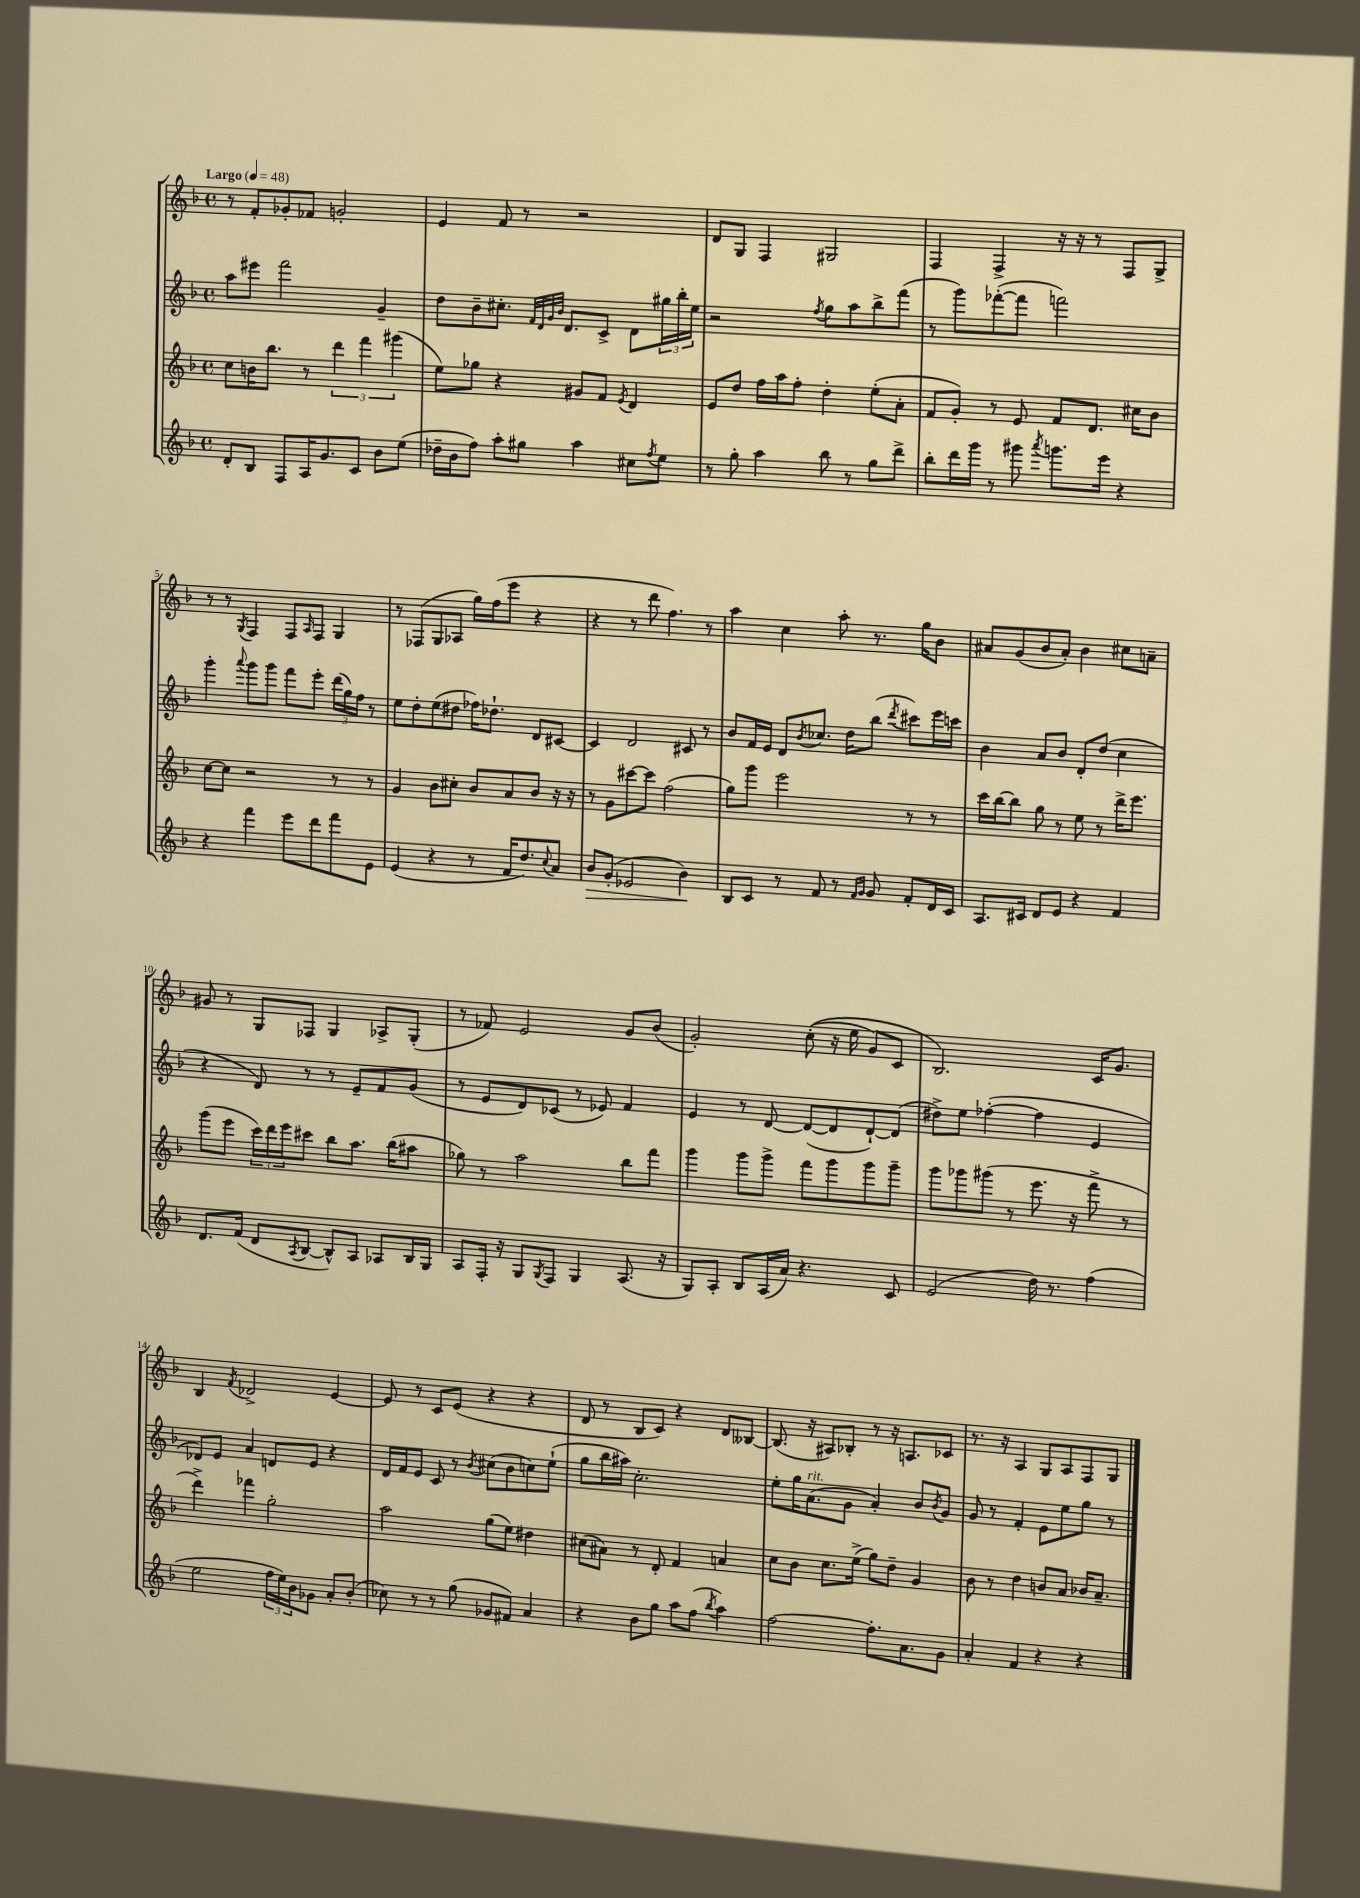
<<
\new StaffGroup <<
\new Staff = "s0" {
    \clef treble \key f \major \defaultTimeSignature \time 4/4 \tempo "Largo" 4 = 48
    r8 f'8-. ges'8-. fes'8 g'2-. |
    e'4 f'8 r8 r2 |
    d'8 g8 f4 gis2 |
    f4 f4-> r16 r16 r8 f8 g8-> |
    r8 r8 \acciaccatura { g8 } f4 f8 \grace { a16 } f8 g4 |
    r8 fes8( g8 aes8 g''16) f''16( e'''8 r4 |
    r4 r8 d'''8 f''4.) r8 |
    a''4 c''4 a''8-. r8. g''16 bes'8 |
    ais'8 g'8( bes'8 ais'8-.) bes'4 cis''8 a'8-- |
    gis'8 r8 g8 fes8 g4 aes8-> g8-.( |
    r8 fes'8) e'2 g'8 bes'8( |
    g'2-.) c''8-.(\( r16 e''16 g'8) c'8 |
    bes2.\) c'16 g'8. |
    bes4 \acciaccatura { f'8 } des'2-> e'4~ |
    e'8 r8 c'8 e'8( r4 r4 |
    d'8 r8 bes8 c'8) r4 d'8 beses8~ |
    beses8.( r16 ais8) bes8-. r8 r16 a8. ces'8 |
    r8. r16 a4 g8 a8 f8 g8 \bar "|." |
}
\new Staff = "s1" {
    \clef treble \key f \major \defaultTimeSignature \time 4/4
    a''8 eis'''8 f'''2 g'4-- |
    d''8 bes'8-- cis''8.-. \grace { f'32 d'32 g'32 bes'32 } d'8. c'8-> d'8 \tuplet 3/2 { gis''16 bes''16-. e''16 } |
    r2 \acciaccatura { f''8 } g''8 a''8 bes''8-> f'''8( |
    r8 g'''8) fes'''8~-.( fes'''8 f'''2) |
    g'''4-. \appoggiatura { a'''8 } g'''8 g'''8 f'''8 e'''8-. \tuplet 3/2 { d'''16( g''16) f''16 } r8 |
    e''8 d''8-. e''8( dis''8 fes''16) des''8.-! d'8 cis'8~ |
    cis'4 d'2 cis'8 r8 |
    bes'8 f'16 e'16 d'8 \acciaccatura { bes'8 } ces''8. d''16 bes''8( \acciaccatura { d'''8 } cis'''8) e'''16 c'''16 |
    bes'4 a'8 bes'8 d'8-. d''8( c''4 |
    r4 d'8) r8 r8 e'8-- f'8 g'8( |
    r8 e'8 d'8) ces'8( r8 ees'8) f'4 |
    e'4 r8 d'8~ d'8~( d'8 d'8~-!) d'8( |
    dis''8->) e''8 fes''4~-.( fes''4 e'4 |
    des'8) e'8 a'4 d'8 e'8 r4 |
    d'16 f'16 e'8 c'8 r8 \acciaccatura { bes'8 } cis''8( bes'8 c''8) e''8-!( |
    g''8 bes''16 ais''16) c''2.-. |
    e''8-. g''16 a'8.^\markup { \italic "rit." }( g'8 a'4-.) bes'8 \acciaccatura { bes'8 } g'8 |
    g'8 r8 f'4-. e'8 e''8 g''8 r8 \bar "|." |
}
\new Staff = "s2" {
    \clef treble \key f \major \defaultTimeSignature \time 4/4
    c''8 b'16 bes''8. r8 \tuplet 3/2 { d'''4 f'''4 gis'''4( } |
    e''8) ges''8 r4 gis'8 f'8 \acciaccatura { e'8 } d'4 |
    e'8 d''8 f''16 a''16 f''8-. d''4-. e''8-.( a'8-. |
    f'8 g'8-.) r8 e'8 f'8 d'8. cis''16 bes'8 |
    c''8~ c''8 r2 r8 r8 |
    g'4 bes'8 cis''8-. bes'8 a'8 bes'8 r16 r16 |
    r8 g'8 cis'''8~ cis'''8 f''2( |
    g''8) g'''8 e'''2 r8 r8 |
    c'''16 bes''16~ bes''8 g''8 r8 e''8 r8 d'''16-> e'''8. |
    g'''8( e'''8 \tuplet 3/2 { c'''16) d'''16 e'''16 } cis'''8 bes''8 a''8. bes''16( ais''8 |
    ges''8) r8 a''2 bes''8 f'''8 |
    g'''4 g'''8 g'''8-> f'''8 g'''8 g'''8 g'''8-- |
    g'''8 ges'''8 gis'''8( r8 e'''8. r16 f'''8-> r8 |
    d'''4->) fes'''4 g''2-. |
    a''2 g''8( e''8) dis''4 |
    cis''8( ais'8) r8 d'8-. f'4 a'4 |
    c''8 bes'8 c''8. e''16->( g''8) d''8-- g'4 |
    bes'8 r8 d''4 b'8 a'8 bes'16 a'8.-- \bar "|." |
}
\new Staff = "s3" {
    \clef treble \key f \major \defaultTimeSignature \time 4/4
    d'8-. bes8 f8 a16 g'8. c'8 bes'8 e''8( |
    des''16-- bes'16 f''8) a''8-. gis''8 a''4 cis''8 \acciaccatura { f''8 } e''8 |
    r8 g''8-. a''4 bes''8 r8 g''8 d'''8-> |
    bes''8-. d'''16 g'''16 r8 gis'''8 \acciaccatura { a'''8 } g'''8. e'''16 r4 |
    r4 f'''4 e'''8 d'''8 f'''8 e'8 |
    e'4( r4 r8 f'16 d''8.) \appoggiatura { c''8 } a'8 |
    bes'8\> g'8-.( ees'2 bes'4\!) |
    bes8 c'8 r8 f'8 r8 \grace { f'16 g'16 } g'8 f'8-. d'16 c'16 |
    a8. cis'16 d'8 e'8 r4 f'4 |
    d'8. f'16( d'8 \acciaccatura { a8 } bes8~ bes8-^) a8 aes8 bes16 g16 |
    a8 f16-. r16 g8 \acciaccatura { g8 } f8 g4 a8.( r16 |
    g8) a8-. bes8 a16( a'16) r4. c'8 |
    e'2( d''16) r8. f''4( |
    e''2 \tuplet 3/2 { f''16 e''16) bes'16 } ges'8 a'8-. bes'8-.( |
    ces''8) r8 r8 g''8( ges'8 fis'8) a'4 |
    r4 bes'8 g''8 a''8 f''8( \acciaccatura { bes''8 } a''4) |
    f''2~ f''8.-. a'8. g'8 |
    a'4-. f'4 r4 r4 \bar "|." |
}
>>
>>
